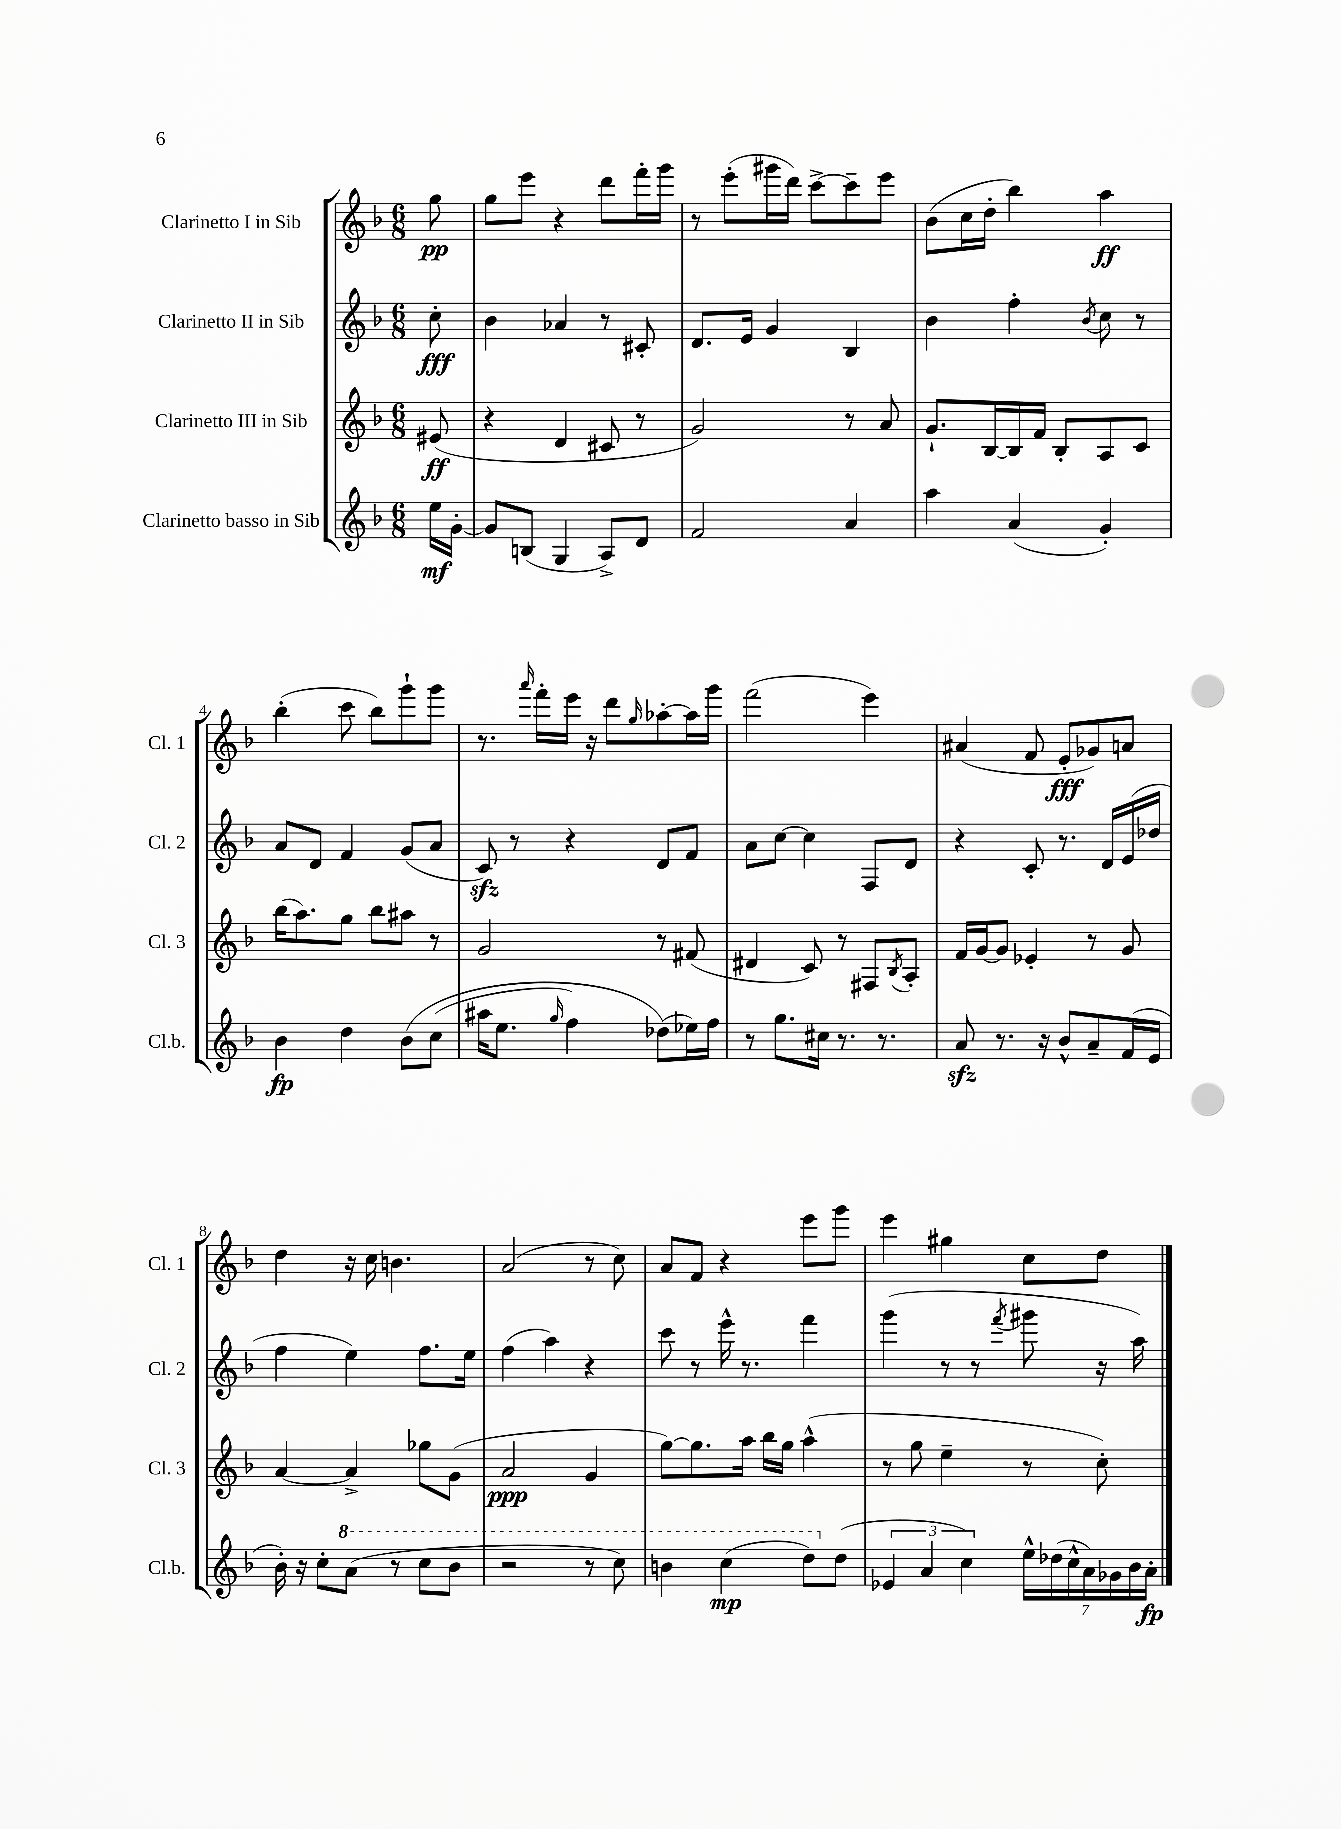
<<
\new StaffGroup <<
\new Staff = "s0" \with { instrumentName = "Clarinetto I in Sib" shortInstrumentName = "Cl. 1" } {
    \clef treble \key f \major \numericTimeSignature \time 6/8 \partial 8
    g''8\pp |
    g''8 e'''8 r4 d'''8 f'''16-. g'''16 |
    r8 e'''8-.( gis'''16 d'''16) c'''8~-> c'''8-- e'''8 |
    bes'8( c''16 d''16-. bes''4) a''4\ff |
    bes''4-.( c'''8 bes''8) g'''8-! g'''8 |
    r8. \grace { a'''16 } f'''16-. e'''16 r16 d'''8 \grace { g''16 } aes''8~-. aes''16 g'''16 |
    f'''2( e'''4) |
    ais'4( f'8 e'8-.\fff ges'8) a'8 |
    d''4 r16 c''16 b'4. |
    a'2( r8 c''8) |
    a'8 f'8 r4 e'''8 g'''8 |
    e'''4 gis''4 c''8 d''8 \bar "|." |
}
\new Staff = "s1" \with { instrumentName = "Clarinetto II in Sib" shortInstrumentName = "Cl. 2" } {
    \clef treble \key f \major \numericTimeSignature \time 6/8 \partial 8
    c''8-.\fff |
    bes'4 aes'4 r8 cis'8-. |
    d'8. e'16 g'4 bes4 |
    bes'4 f''4-. \acciaccatura { bes'8 } c''8 r8 |
    a'8 d'8 f'4 g'8( a'8 |
    c'8\sfz) r8 r4 d'8 f'8 |
    a'8 c''8~ c''4 f8 d'8 |
    r4 c'8-. r8. d'16 e'16( des''16 |
    f''4 e''4) f''8. e''16 |
    f''4( a''4) r4 |
    c'''8 r8 e'''16-^ r8. f'''4 |
    g'''4( r8 r8 \acciaccatura { f'''8 } gis'''8 r16 a''16) \bar "|." |
}
\new Staff = "s2" \with { instrumentName = "Clarinetto III in Sib" shortInstrumentName = "Cl. 3" } {
    \clef treble \key f \major \numericTimeSignature \time 6/8 \partial 8
    eis'8\ff( |
    r4 d'4 cis'8 r8 |
    g'2) r8 a'8 |
    g'8.-! bes16~ bes16 f'16 bes8-. a8 c'8 |
    bes''16( a''8.) g''8 bes''8 ais''8 r8 |
    g'2 r8 fis'8( |
    dis'4 c'8) r8 fis8 \acciaccatura { bes8 } a8-. |
    f'16 g'16~ g'8 ees'4-. r8 g'8 |
    a'4~ a'4-> ges''8 g'8( |
    a'2\ppp g'4 |
    g''8~) g''8. a''16 bes''16 g''16 a''4-^( |
    r8 g''8 e''4-- r8 c''8-.) \bar "|." |
}
\new Staff = "s3" \with { instrumentName = "Clarinetto basso in Sib" shortInstrumentName = "Cl.b." } {
    \clef treble \key f \major \numericTimeSignature \time 6/8 \partial 8
    e''16\mf g'16~-. |
    g'8 b8( g4 a8->) d'8 |
    f'2 a'4 |
    a''4 a'4( g'4-.) |
    bes'4\fp d''4 bes'8\( c''8( |
    ais''16 e''8. \grace { g''16 } f''4) des''8(\) ees''16) f''16 |
    r8 g''8. cis''16 r8. r8. |
    a'8\sfz r8. r16 bes'8-^ a'8-- f'16( e'16 |
    bes'16-.) r16 c''8-. \ottava #1 a''8( r8 c'''8 bes''8 |
    r2 r8 c'''8) |
    b''4 c'''4\mp( d'''8) \ottava #0 d''8( |
    \tuplet 3/2 { ees'4 a'4 c''4) } \tuplet 7/4 { e''16-^ des''16( c''16-^ a'16) ges'16 bes'16 a'16-.\fp } \bar "|." |
}
>>
>>
